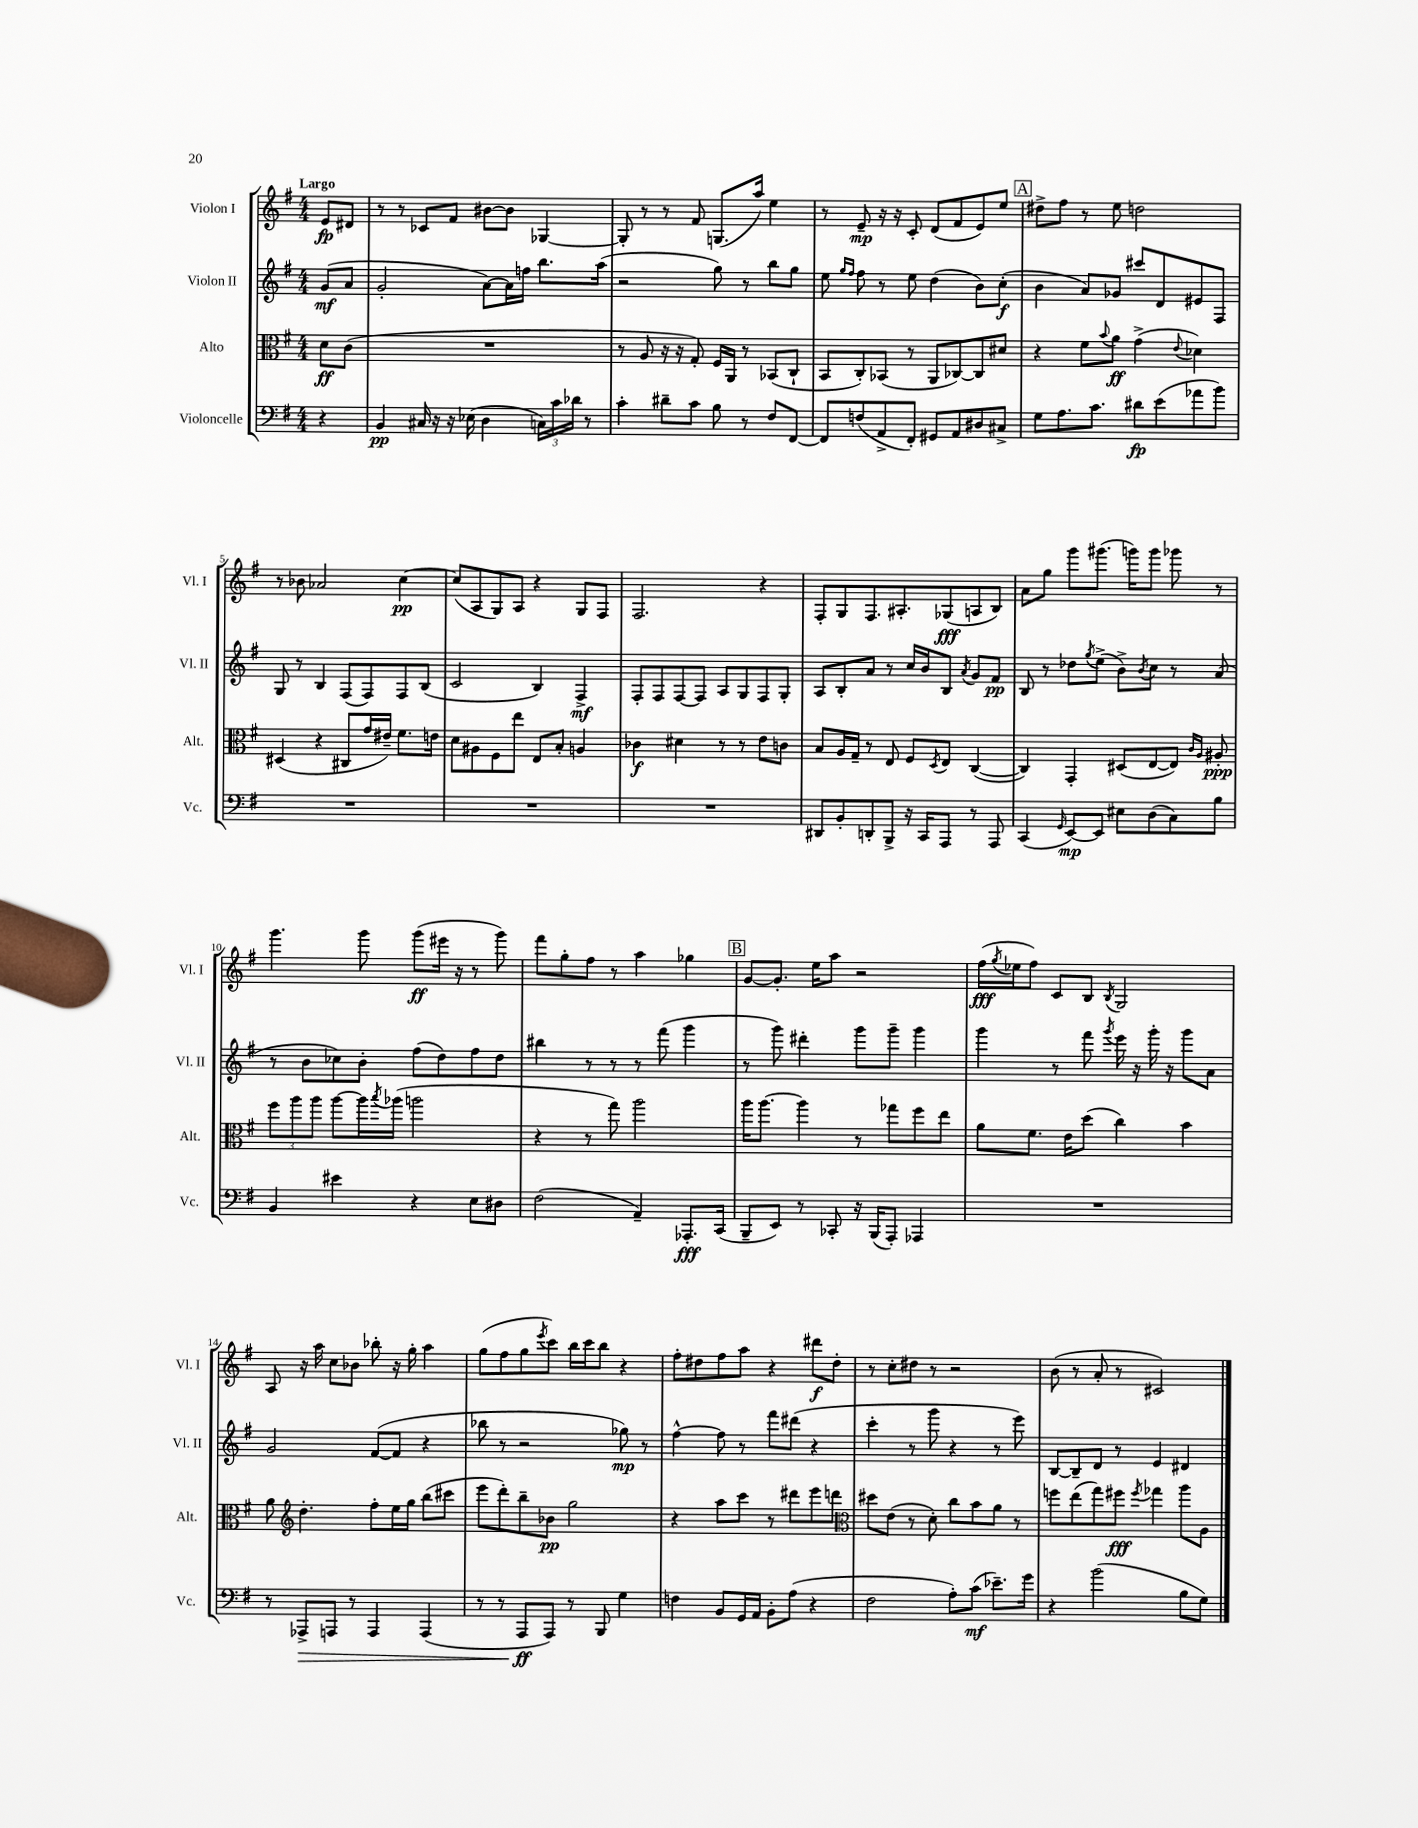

**kern	**dynam	**kern	**dynam	**kern	**dynam	**kern	**dynam
*part4	*part4	*part3	*part3	*part2	*part2	*part1	*part1
*staff4	*staff4	*staff3	*staff3	*staff2	*staff2	*staff1	*staff1
*I"Violoncelle	*	*I"Alto	*	*I"Violon II	*	*I"Violon I	*
*I'Vc.	*	*I'Alt.	*	*I'Vl. II	*	*I'Vl. I	*
*clefF4	*	*clefC3	*	*clefG2	*	*clefG2	*
*k[f#]	*	*k[f#]	*	*k[f#]	*	*k[f#]	*
*M4/4	*	*M4/4	*	*M4/4	*	*M4/4	*
=	=	=	=	=	=	=	=
!	!	!	!	!	!	!LO:TX:a:B:t=Largo	!
4r	.	8d\L	ff	(8g/L	mf	8e/L	fp
.	.	(8c\J	.	8a/J	.	8d#X/J	.
=1	=1	=1	=1	=1	=1	=1	=1
4BB/	pp	1r	.	2g'/	.	8r	.
.	.	.	.	.	.	8r	.
16C#X/	.	.	.	.	.	8c-X/L	.
16r	.	.	.	.	.	.	.
16r	.	.	.	.	.	8f#/J	.
(16E-X\	.	.	.	.	.	.	.
4D\	.	.	.	[8a\L)	.	[8b#X\L	.
.	.	.	.	16a\L]	.	8b#\J]	.
.	.	.	.	16ffn\JJ	.	.	.
24Cn\LL)	.	.	.	8.bb\L	.	[4G-X/	.
24c\	.	.	.	.	.	.	.
24d-X\JJ	.	.	.	.	.	.	.
8r	.	.	.	.	.	.	.
.	.	.	.	(16aa\Jk	.	.	.
=2	=2	=2	=2	=2	=2	=2	=2
4c'\	.	8r	.	2r	.	8G-'/]	.
.	.	8A/	.	.	.	8r	.
8d#X~\L	.	16r	.	.	.	8r	.
.	.	16r	.	.	.	.	.
8c\J	.	8G'/)	.	.	.	8f#/	.
8B\	.	16F#/LL	.	8gg\)	.	(8.Gn/L	.
.	.	16AA/JJ	.	.	.	.	.
8r	.	8r	.	8r	.	.	.
.	.	.	.	.	.	16aa/Jk)	.
8F#/L	.	(8BB-X/L	.	8bb\L	.	4ee\	.
[8FF#/J	.	8C`/J	.	8gg\J	.	.	.
=3	=3	=3	=3	=3	=3	=3	=3
8FF#/L]	.	8BB/L	.	8ee\	.	8r	.
.	.	.	.	16qqgg/LL	.	.	.
.	.	.	.	16qqff#/JJ	.	.	.
(8Fn/	.	8C'/)	.	8ff#\	.	8e~/	mp
8AA^/	.	(8BB-X/J	.	8r	.	16r	.
.	.	.	.	.	.	16r	.
8FF#'/J)	.	8r	.	8ee\	.	8c'/	.
8GG#X/L	.	8AA/L	.	(4dd\	.	(8d/L	.
8AA/	.	[8C-X/)	.	.	.	8f#/	.
8D#X/	.	8C-/]	.	8b\L)	.	8e/)	.
8C#X^/J	.	8d#X/J	.	(8cc'\J	f	8ee/J	.
!!LO:REH:place=s1:t=A
=4	=4	=4	=4	=4	=4	=4	=4
8G\L	.	4r	.	4b\	.	8dd#X^\L	.
8.A\	.	.	.	.	.	8ff#\J	.
.	.	8f#\L	.	8a/L)	.	8r	.
8.c\J	.	.	.	.	.	.	.
.	.	8qqb/	.	.	.	.	.
.	.	8a\J	ff	8g-X/J	.	8ee\	.
8d#X\L	fp	(4g^\	.	8ccc#X/L	.	2ddn\	.
(8e\	.	.	.	8d/	.	.	.
.	.	8qqe/	.	.	.	.	.
8a-X\	.	4d-X\)	.	8e#X/	.	.	.
8b\J)	.	.	.	8F#/J	.	.	.
!!LO:LB:g=z
=5	=5	=5	=5	=5	=5	=5	=5
1r	.	(4D#X/	.	8G/	.	8r	.
.	.	.	.	8r	.	8b-X\	.
.	.	4r	.	4B/	.	2a-X/	.
.	.	8C#X/L	.	(8F#/L	.	.	.
.	.	16g/L	.	8F#/)	.	.	.
.	.	16e#X~/JJ)	.	.	.	.	.
.	.	8.f#\L	.	8F#/	.	[4cc\	pp
.	.	.	.	(8B/J	.	.	.
.	.	16en\Jk	.	.	.	.	.
=6	=6	=6	=6	=6	=6	=6	=6
1r	.	8d\L	.	2c/	.	(8cc/L]	.
.	.	8A#X\	.	.	.	8A/	.
.	.	8F#\	.	.	.	8G/)	.
.	.	8ee\J	.	.	.	8A/J	.
.	.	8E/L	.	4B/)	.	4r	.
.	.	8B'/J	.	.	.	.	.
.	.	4An/	.	4F#^/	mf	8G/L	.
.	.	.	.	.	.	8F#/J	.
=7	=7	=7	=7	=7	=7	=7	=7
1r	.	4c-X\	f	8F#'/L	.	2.F#/	.
.	.	.	.	8F#/	.	.	.
.	.	4d#X\	.	[8F#/	.	.	.
.	.	.	.	8F#/J]	.	.	.
.	.	8r	.	8A/L	.	.	.
.	.	8r	.	8G/	.	.	.
.	.	8e\L	.	8F#/	.	4r	.
.	.	8cn\J	.	8G'/J	.	.	.
=8	=8	=8	=8	=8	=8	=8	=8
8DD#X/L	.	8B/L	.	8A/L	.	8F#'/L	.
8BB'/	.	16A/L	.	8B'/	.	8G/	.
.	.	16G~/JJ	.	.	.	.	.
8DDn'/	.	8r	.	8a/J	.	8.F#/	.
8BBB^/J	.	8E/	.	8r	.	.	.
.	.	.	.	.	.	8.A#X'/	.
16r	.	8F#/L	.	16cc/LL	.	.	.
16CC/KL	.	.	.	16b/J	.	.	.
.	.	8qD/	.	.	.	.	.
8AAA/J	.	8E/J	.	8B/J	.	(8G-X/	fff
.	.	.	.	8qa/	.	.	.
8r	.	([4C/	.	8g/L	.	8An/	.
8AAA/	.	.	.	8f#/J	pp	8B/J)	.
=9	=9	=9	=9	=9	=9	=9	=9
(4CC/	.	4C/])	.	8B/	.	8a\L	.
.	.	.	.	8r	.	8gg\J	.
16qqGG/	.	.	.	.	.	.	.
[8EE/L)	mp	4GG'/	.	8dd-X\L	.	8ggg\L	.
.	.	.	.	8qgg/	.	.	.
8EE/J]	.	.	.	(8ee^\J	.	(8.ggg#X\J	.
8E#X\L	.	(8D#X/L	.	8b^\L)	.	.	.
.	.	.	.	.	.	16gggn\KL)	.
.	.	.	.	8qb/	.	.	.
(8D\	.	[8E/	.	8cc\J	.	8ggg\J	.
8C\)	.	8E/J])	.	8r	.	8ggg-X\	.
.	.	16qqc/LL	.	.	.	.	.
.	.	16qqA/JJ	.	.	.	.	.
8B\J	.	8A#X'/	ppp	(8a/	.	8r	.
!!LO:LB:g=z
=10	=10	=10	=10	=10	=10	=10	=10
4BB/	.	12ff#\L	.	8r	.	4.ggg\	.
.	.	12aa\	.	.	.	.	.
.	.	.	.	8b\L	.	.	.
.	.	12aa\J	.	.	.	.	.
4e#X\	.	[8aa\L	.	8cc-X\)	.	.	.
.	.	16aa\L]	.	8b'\J	.	8ggg\	.
.	.	8qbb/	.	.	.	.	.
.	.	(16aa-X\JJ	.	.	.	.	.
4r	.	2aan\	.	(8ff#\L	.	(8ggg\L	ff
.	.	.	.	8dd\)	.	16eee#X\Jk	.
.	.	.	.	.	.	16r	.
8E\L	.	.	.	8ff#\	.	8r	.
8D#X\J	.	.	.	8dd\J	.	8ggg\)	.
=11	=11	=11	=11	=11	=11	=11	=11
(2F#\	.	4r	.	4bb#X\	.	8fff#\L	.
.	.	.	.	.	.	8gg'\	.
.	.	8r	.	8r	.	8ff#\J	.
.	.	8gg\)	.	8r	.	8r	.
4AA~/)	.	2aa\	.	8r	.	4aa\	.
.	.	.	.	(8fff#\	.	.	.
8.AAA-X'/L	fff	.	.	4ggg\	.	4gg-X\	.
(16CC/Jk	.	.	.	.	.	.	.
!!LO:REH:place=s1:t=B
=12	=12	=12	=12	=12	=12	=12	=12
8BBB~/L	.	16aa\KL	.	8r	.	[8g/L	.
.	.	[8.aa\J	.	.	.	.	.
8EE/J)	.	.	.	8ggg\)	.	8.g'/J]	.
8r	.	4aa\]	.	4ddd#X'\	.	.	.
.	.	.	.	.	.	16ee\KL	.
8CC-X'/	.	.	.	.	.	8aa\J	.
16r	.	8r	.	8ggg\L	.	2r	.
(16BBB/KL	.	.	.	.	.	.	.
8AAA'/J)	.	8gg-X\L	.	8ggg~\J	.	.	.
4AAA-X/	.	8ff#\	.	4ggg\	.	.	.
.	.	8ee\J	.	.	.	.	.
=13	=13	=13	=13	=13	=13	=13	=13
1r	.	8a\L	.	4ggg\	.	(16ff#\LL	fff
.	.	.	.	.	.	8qgg/	.
.	.	.	.	.	.	16ee-X\J	.
.	.	8.f#\J	.	.	.	8ff#\J)	.
.	.	.	.	8r	.	8c/L	.
.	.	16e\KL	.	.	.	.	.
.	.	(8dd\J	.	8fff#\	.	8B/J	.
.	.	.	.	8qggg/	.	8qB/	.
.	.	4cc\)	.	16eee\	.	2G/	.
.	.	.	.	16r	.	.	.
.	.	.	.	16ggg'\	.	.	.
.	.	.	.	16r	.	.	.
.	.	4b\	.	8ggg\L	.	.	.
.	.	.	.	8a\J	.	.	.
!!LO:LB:g=z
=14	=14	=14	=14	=14	=14	=14	=14
8r	.	8a\	.	2g/	.	8A/	.
*	*	*clefG2	*	*	*	*	*
!	!LO:HP:b	!	!	!	!	!	!
8AAA-X^/L	>	4.dd'\	.	.	.	16r	.
.	.	.	.	.	.	16aa\	.
8AAAn/J	.	.	.	.	.	8cc\L	.
8r	.	.	.	.	.	8b-X\J	.
4AAA/	.	8ff#'\L	.	([8f#/L	.	8bb-X'\	.
.	.	16ee\L	.	8f#/J]	.	16r	.
.	.	16gg\JJ	.	.	.	16gg'\	.
(4AAA/	.	(8bb\L	.	4r	.	4aa\	.
.	.	8ccc#X\J	.	.	.	.	.
=15	=15	=15	=15	=15	=15	=15	=15
8r	.	8eee\L	.	8bb-X\	.	(8gg\L	.
8r	.	8ddd'\)	.	8r	.	8ff#\	.
8AAA/L	ff	8bb~\	.	2r	.	8gg\	.
.	.	.	.	.	.	8qeee/	.
8AAA/J)	]	8b-X\J	pp	.	.	8ccc\J)	.
8r	.	2gg\	.	.	.	16bb\LL	.
.	.	.	.	.	.	16ccc\J	.
8BBB/	.	.	.	.	.	8bb\J	.
4G\	.	.	.	8gg-X\)	mp	4r	.
.	.	.	.	8r	.	.	.
=16	=16	=16	=16	=16	=16	=16	=16
4Fn\	.	4r	.	[4ff#^^\	.	8ff#'\L	.
.	.	.	.	.	.	8dd#X\	.
8BB/L	.	8aa\L	.	8ff#\]	.	8ff#\	.
16GG/L	.	8ccc\J	.	8r	.	8aa\J	.
16AA/JJ	.	.	.	.	.	.	.
8BB'\L	.	8r	.	8fff#\L	.	4r	.
(8A\J	.	8ddd#X\L	.	(8ddd#X\J	.	.	.
4r	.	8eee\	.	4r	.	8ddd#X\L	f
.	.	8dddn\J	.	.	.	8dd#'\J	.
=17	=17	=17	=17	=17	=17	=17	=17
*	*	*clefC3	*	*	*	*	*
2F#\	.	8dd#X\L	.	4ccc'\	.	8r	.
.	.	(8e\J	.	.	.	8cc'\L	.
.	.	8r	.	8r	.	8dd#X\J	.
.	.	8d'\)	.	8ggg\	.	8r	.
8A'\L)	.	8cc\L	.	4r	.	2r	.
(8c\J	mf	8b\	.	.	.	.	.
8.e-X~\L)	.	8a\J	.	8r	.	.	.
.	.	8r	.	8eee\)	.	.	.
16g\Jk	.	.	.	.	.	.	.
=18	=18	=18	=18	=18	=18	=18	=18
4r	.	8ffn\L	.	[8B/L	.	(8b\	.
.	.	(8ee\	.	8B~/]	.	8r	.
(2b\	.	8gg\)	.	8d/J	.	8a'/	.
.	.	8ff#X\J	fff	8r	.	8r	.
.	.	8qff#/	.	.	.	.	.
.	.	4gg-X\	.	4e/	.	2c#X/)	.
8B\L	.	8aa\L	.	4d#X/	.	.	.
8G\J)	.	8A\J	.	.	.	.	.
==	==	==	==	==	==	==	==
*-	*-	*-	*-	*-	*-	*-	*-
